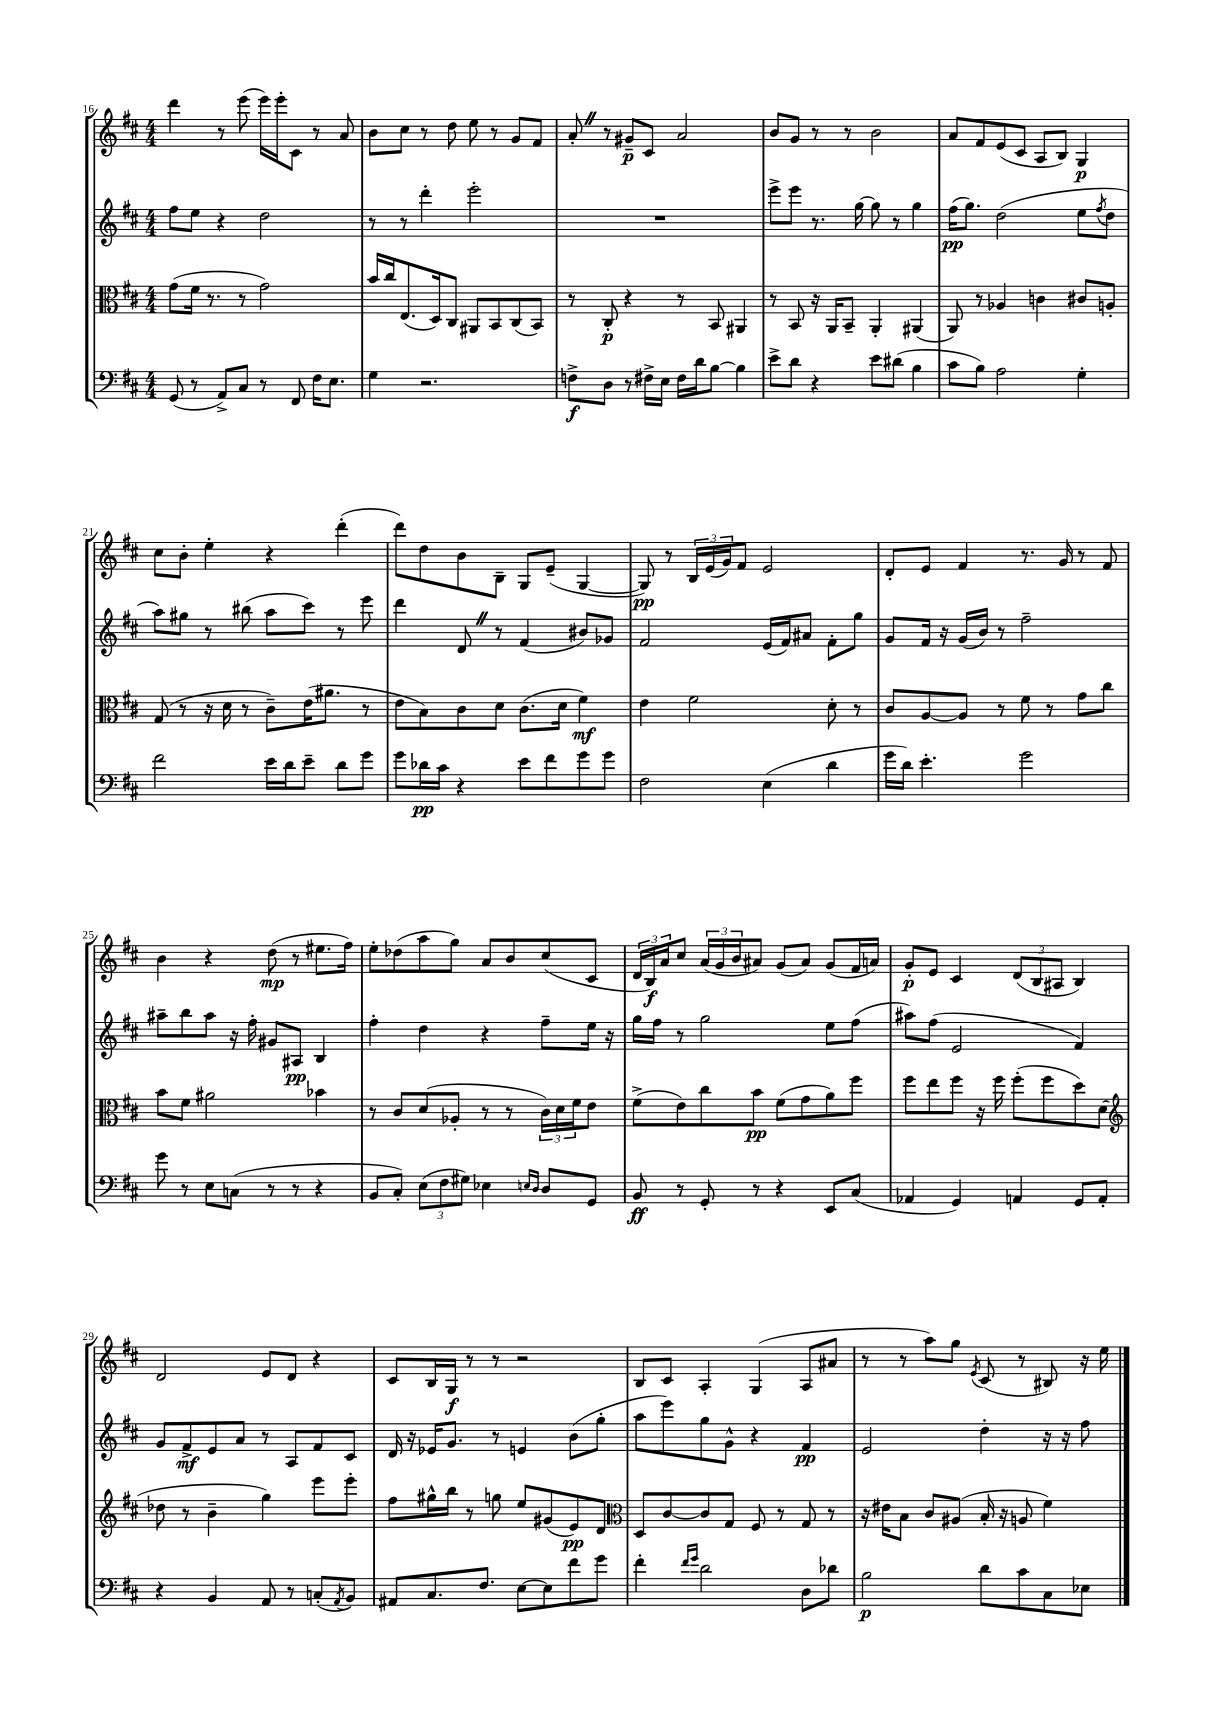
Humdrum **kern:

**kern	**kern	**kern	**kern
*staff4	*staff3	*staff2	*staff1
*clefF4	*clefC3	*clefG2	*clefG2
*k[f#c#]	*k[f#c#]	*k[f#c#]	*k[f#c#]
*M4/4	*M4/4	*M4/4	*M4/4
(8GG	(8g	8ff#	4ddd
8r	16f#	8ee	.
.	8.r	.	.
8AA^)	.	4r	8r
8C#	8r	.	(8eee
8r	2g)	2dd	16eee)
.	.	.	16eee'
8FF#	.	.	8c#
16F#	.	.	8r
8.E	.	.	.
.	.	.	8a
=	=	=	=
4G	16b	8r	8b
.	16cc#	.	.
.	(8.E	8r	8cc#
2.r	.	4ddd'	8r
.	16D)	.	.
.	8C#	.	8dd
.	8AA#	2eee'	8ee
.	8BB	.	8r
.	(8C#	.	8g
.	8BB)	.	8f#
=	=	=	=
8F^	8r	1r	8a'
8D	8C#'	.	8r
8r	4r	.	8g#~
16F#^	.	.	8c#
16E	.	.	.
16F#	8r	.	2a
16d	.	.	.
[8B	8BB	.	.
4B]	4AA#	.	.
=	=	=	=
8e^	8r	8eee^	8b
8d	8BB	8eee	8g
4r	16r	8.r	8r
.	16AA	.	.
.	8BB~	.	8r
.	.	[16gg	.
8e	4AA'	8gg]	2b
(8d#	.	8r	.
4B	(4AA#	4gg	.
=	=	=	=
8c#	8AA)	(16ff#	8a
.	.	8.gg)	.
8B)	8r	.	8f#
2A	4A-	(2dd	(8e
.	.	.	8c#
.	4c	.	8A
.	.	.	8B)
4G'	8c#	8ee	4G
.	.	8qff#	.
.	8A'	8dd	.
=	=	=	=
2f#	(8G	8aa)	8cc#
.	8r	8gg#	8b'
.	16r	8r	4ee'
.	16d	.	.
.	8r	(8bb#	.
16e	8c#~)	8aa	4r
16d	.	.	.
8e~	(16e	8ccc#)	.
.	8.a#	.	.
8d	.	8r	(4ddd'
8g	8r	8eee	.
=	=	=	=
8g	8e	4ddd	8ddd)
16d-	8B)	.	8dd
16c#	.	.	.
4r	8c#	8d	8b
.	8d	8r	8B~
8e	(8.c#	(4f#	8G
8f#	.	.	(8e~
.	16d	.	.
8g	4f#)	8b#)	[4G
8g	.	8g-	.
=	=	=	=
2F#	4e	2f#	8G])
.	.	.	8r
.	2f#	.	24B
.	.	.	(24e
.	.	.	24g)
.	.	.	8f#
(4E	.	(16e	2e
.	.	16f#)	.
.	.	8a#	.
4d	8d'	8f#'	.
.	8r	8gg	.
=	=	=	=
16g	8c#	8g	8d'
16d)	.	.	.
4.e'	[8A	16f#	8e
.	.	16r	.
.	8A]	(16g	4f#
.	.	16b)	.
.	8r	8r	.
2g	8f#	2ff#~	8.r
.	8r	.	.
.	.	.	16g
.	8g	.	8r
.	8cc#	.	8f#
=	=	=	=
8g	8b	8aa#~	4b
8r	8f#	8bb	.
8E	2a#	8aa#	4r
(8C	.	16r	.
.	.	16ff#'	.
8r	.	8g#	(8dd
8r	.	8A#	8r
4r	4b-	4B	8.ee#
.	.	.	16ff#)
=	=	=	=
8BB	8r	4ff#'	8ee'
8C#')	8c#	.	(8dd-
(12E	(8d	4dd	8aa
12F#	.	.	.
.	8A-'	.	8gg)
12G#)	.	.	.
4E-	8r	4r	8a
.	8r	.	8b
16qqE	.	.	.
16qqD	.	.	.
8D	24c#)	8ff#~	(8cc#
.	24d	.	.
.	24f#	.	.
8GG	8e	16ee	8c#
.	.	16r	.
=	=	=	=
8BB	(8f#^	16gg	24d
.	.	.	24B)
.	.	16ff#	.
.	.	.	24a
8r	8e)	8r	8cc#
8GG'	8cc#	2gg	(24a
.	.	.	24g
.	.	.	24b
8r	8b	.	8a#)
4r	(8f#	.	(8g
.	8g	.	8a#)
8EE	8a)	8ee	(8g
(8C#	8ff#	(8ff#	16f#
.	.	.	16a)
=	=	=	=
4AA-	8ff#	8aa#)	8g'
.	8ee	(8ff#	8e
4GG)	8ff#	2e	4c#
.	16r	.	.
.	16ff#	.	.
4AA	(8ff#'	.	(12d
.	.	.	12B
.	8ff#	.	.
.	.	.	12A#
8GG	8dd)	4f#)	4B)
8AA'	(8d	.	.
=	=	=	=
*	*clefG2	*	*
4r	8dd-	8g	2d
.	8r	8f#^	.
4BB	4b~	8e	.
.	.	8a	.
8AA	4gg)	8r	8e
8r	.	8A	8d
(8C'	8eee	8f#	4r
8qAA	.	.	.
8BB)	8eee'	8c#	.
=	=	=	=
8AA#	8ff#	16d	8c#
.	.	16r	.
8.C#	16gg#^^	16e-	16B
.	16bb	8.g	16G
.	8r	.	8r
8.F#	.	.	.
.	8gg	8r	8r
[8E	8ee	4e	2r
8E]	(8g#	.	.
8f#	8e)	(8b	.
8g	8d	8gg'	.
=	=	=	=
*	*clefC3	*	*
4f#'	8D	8aa	8B
.	[8c#	8eee)	8c#
16qqf#	.	.	.
16qqg	.	.	.
2d	8c#]	8gg	4A'
.	8G	8g^^	.
.	8F#	4r	(4G
.	8r	.	.
8D	8G	4f#	8A
8d-	8r	.	8a#
=	=	=	=
2B	16r	2e	8r
.	16e#	.	.
.	8B	.	8r
.	8c#	.	8aa)
.	(8A#	.	8gg
.	.	.	8qe
8d	16B'	4dd'	(8c#
.	16r	.	.
8c#	8A	.	8r
8C#	4f#)	16r	8B#)
.	.	16r	.
8E-	.	8ff#	16r
.	.	.	16ee
==	==	==	==
*-	*-	*-	*-
